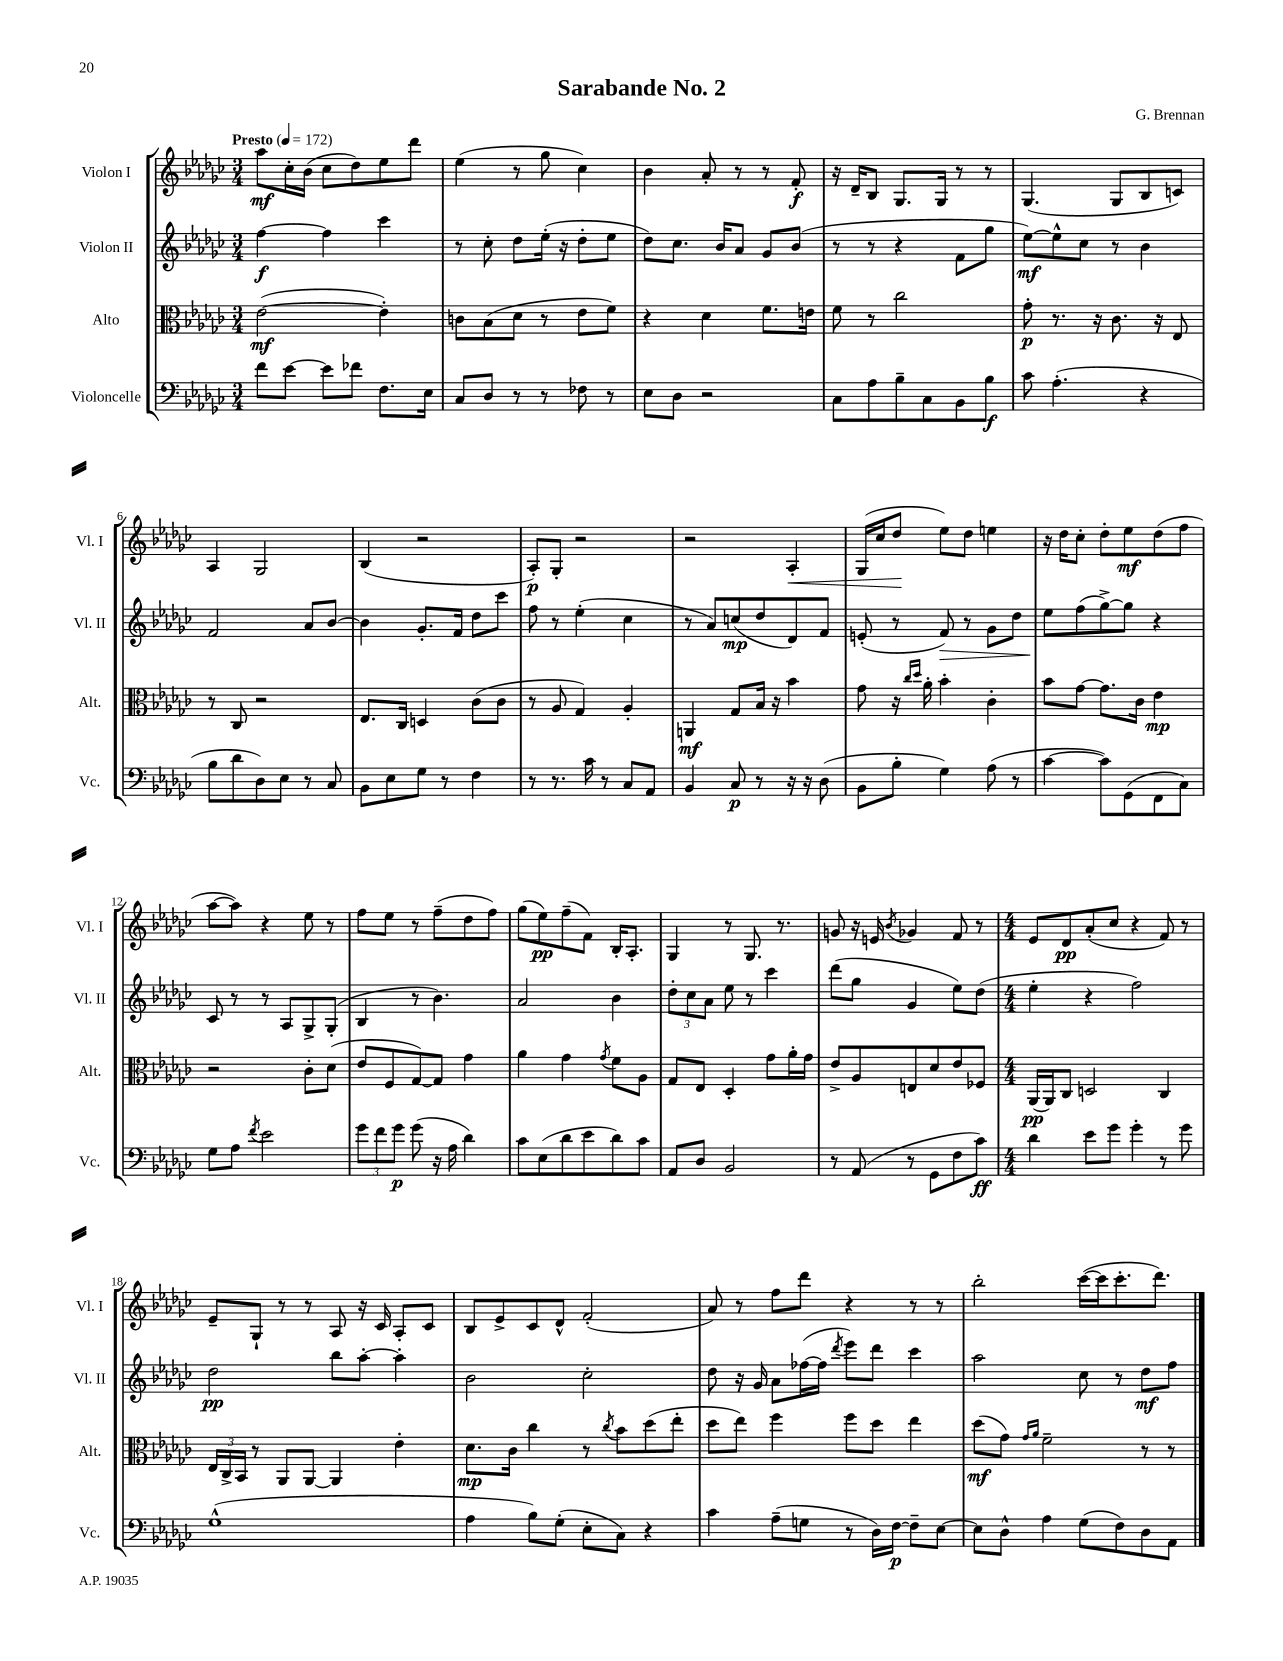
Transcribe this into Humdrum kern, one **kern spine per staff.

**kern	**dynam	**kern	**dynam	**kern	**dynam	**kern	**dynam
*part4	*part4	*part3	*part3	*part2	*part2	*part1	*part1
*staff4	*staff4	*staff3	*staff3	*staff2	*staff2	*staff1	*staff1
*I"Violoncelle	*	*I"Alto	*	*I"Violon II	*	*I"Violon I	*
*I'Vc.	*	*I'Alt.	*	*I'Vl. II	*	*I'Vl. I	*
*clefF4	*	*clefC3	*	*clefG2	*	*clefG2	*
*k[b-e-a-d-g-c-]	*	*k[b-e-a-d-g-c-]	*	*k[b-e-a-d-g-c-]	*	*k[b-e-a-d-g-c-]	*
*M3/4	*	*M3/4	*	*M3/4	*	*M3/4	*
*MM172	*	*MM172	*	*MM172	*	*MM172	*
=1	=1	=1	=1	=1	=1	=1	=1
!	!	!	!	!	!	!LO:TX:a:B:t=Presto	!
8f\L	.	([2e-\	mf	[4ff\	f	8aa-\L	mf
[8e-\J	.	.	.	.	.	16cc-'\L	.
.	.	.	.	.	.	(16b-\JJ	.
8e-\L]	.	.	.	4ff\]	.	8cc-\L	.
8f-X\J	.	.	.	.	.	8dd-\)	.
8.F\L	.	4e-'\])	.	4ccc-\	.	8ee-\	.
.	.	.	.	.	.	8ddd-\J	.
16E-\Jk	.	.	.	.	.	.	.
=2	=2	=2	=2	=2	=2	=2	=2
8C-/L	.	8cn\L	.	8r	.	(4ee-\	.
8D-/J	.	(8B-\	.	8cc-'\	.	.	.
8r	.	8d-\J	.	8dd-\L	.	8r	.
8r	.	8r	.	(16ee-'\Jk	.	8gg-\	.
.	.	.	.	16r	.	.	.
8F-X\	.	8e-\L	.	8dd-'\L	.	4cc-\)	.
8r	.	8f\J)	.	8ee-\J	.	.	.
=3	=3	=3	=3	=3	=3	=3	=3
8E-\L	.	4r	.	8dd-\L)	.	4b-\	.
8D-\J	.	.	.	8.cc-\J	.	.	.
2r	.	4d-\	.	.	.	8a-'/	.
.	.	.	.	16b-/KL	.	.	.
.	.	.	.	8a-/J	.	8r	.
.	.	8.f\L	.	8g-/L	.	8r	.
.	.	.	.	(8b-/J	.	8f'/	f
.	.	16en\Jk	.	.	.	.	.
=4	=4	=4	=4	=4	=4	=4	=4
8C-\L	.	8f\	.	8r	.	16r	.
.	.	.	.	.	.	16d-~/KL	.
8A-\	.	8r	.	8r	.	8B-/J	.
8B-~\	.	2cc-\	.	4r	.	8.G-/L	.
8C-\	.	.	.	.	.	.	.
.	.	.	.	.	.	16G-/Jk	.
8BB-\	.	.	.	8f\L	.	8r	.
8B-\J	f	.	.	8gg-\J	.	8r	.
=5	=5	=5	=5	=5	=5	=5	=5
8c-\	.	8g-'\	p	[8ee-\L)	mf	(4.G-/	.
(4.A-'\	.	8.r	.	8ee-^^\]	.	.	.
.	.	.	.	8cc-\J	.	.	.
.	.	16r	.	.	.	.	.
.	.	8.c-\	.	8r	.	8G-/L	.
4r	.	.	.	4b-\	.	8B-/	.
.	.	16r	.	.	.	.	.
.	.	8E-/	.	.	.	8cn/J)	.
!!LO:LB:g=z
=6	=6	=6	=6	=6	=6	=6	=6
8B-\L	.	8r	.	2f/	.	4A-/	.
8d-\	.	8C-/	.	.	.	.	.
8D-\)	.	2r	.	.	.	2G-/	.
8E-\J	.	.	.	.	.	.	.
8r	.	.	.	8a-/L	.	.	.
8C-/	.	.	.	[8b-/J	.	.	.
=7	=7	=7	=7	=7	=7	=7	=7
8BB-\L	.	8.E-/L	.	4b-\]	.	(4B-/	.
8E-\	.	.	.	.	.	.	.
.	.	16C-/Jk	.	.	.	.	.
8G-\J	.	4Dn/	.	8.g-'/L	.	2r	.
8r	.	.	.	.	.	.	.
.	.	.	.	16f/Jk	.	.	.
4F\	.	(8c-\L	.	8dd-\L	.	.	.
.	.	8c-\J	.	8ccc-\J	.	.	.
=8	=8	=8	=8	=8	=8	=8	=8
8r	.	8r	.	8ff\	.	8A-'/L)	p
8.r	.	8A-/	.	8r	.	8G-'/J	.
.	.	4G-/)	.	(4ee-'\	.	2r	.
16c-\	.	.	.	.	.	.	.
8r	.	.	.	.	.	.	.
8C-/L	.	4A-'/	.	4cc-\	.	.	.
8AA-/J	.	.	.	.	.	.	.
=9	=9	=9	=9	=9	=9	=9	=9
4BB-/	.	4AAn/	mf	8r	.	2r	.
.	.	.	.	8a-/L)	.	.	.
8C-/	p	8G-/L	.	(8ccn/	mp	.	.
8r	.	16B-/Jk	.	8dd-/	.	.	.
.	.	16r	.	.	.	.	.
!	!	!	!	!	!	!	!LO:HP:b
16r	.	4b-\	.	8d-/)	.	4A-'/	<
16r	.	.	.	.	.	.	.
(8D-\	.	.	.	8f/J	.	.	.
=10	=10	=10	=10	=10	=10	=10	=10
8BB-\L	.	8g-\	.	(8en'/	.	(16G-/LL	.
.	.	.	.	.	.	16cc-/J	.
8B-'\J	.	16r	.	8r	.	8dd-/J	.
.	.	16qqcc-/LL	.	.	.	.	.
.	.	16qqdd-/JJ	.	.	.	.	.
.	.	16a-'\	.	.	.	.	.
!	!	!	!	!	!LO:HP:b	!	!
4G-\)	.	4b-'\	.	8f/)	>	8ee-\L)	[
.	.	.	.	8r	.	8dd-\J	.
(8A-\	.	4c-'\	.	8g-\L	.	4een\	.
8r	.	.	.	8dd-\J	.	.	.
=11	=11	=11	=11	=11	=11	=11	=11
[4c-\	.	8b-\L	.	8ee-\L	.	16r	.
.	.	.	.	.	.	16dd-\KL	.
.	.	[8g-\J	.	(8ff\	]	8cc-'\J	.
8c-\L])	.	8.g-\L]	.	[8gg-^\)	.	8dd-'\L	.
(8GG-\	.	.	.	8gg-\J]	.	8ee-\	mf
.	.	16c-\Jk	.	.	.	.	.
8FF\	.	4e-\	mp	4r	.	(8dd-\	.
8C-\J)	.	.	.	.	.	8ff\J	.
!!LO:LB:g=z
=12	=12	=12	=12	=12	=12	=12	=12
8G-\L	.	2r	.	8c-/	.	[8aa-\L	.
8A-\J	.	.	.	8r	.	8aa-\J])	.
8qf/	.	.	.	.	.	.	.
2e-\	.	.	.	8r	.	4r	.
.	.	.	.	8A-/L	.	.	.
.	.	8c-'\L	.	8G-^/	.	8ee-\	.
.	.	(8d-\J	.	(8G-'/J	.	8r	.
=13	=13	=13	=13	=13	=13	=13	=13
12g-\L	.	8e-/L	.	4B-/	.	8ff\L	.
12f\	.	.	.	.	.	.	.
.	.	8F/	.	.	.	8ee-\J	.
12g-\J	p	.	.	.	.	.	.
(8g-\	.	[8G-/)	.	8r	.	8r	.
16r	.	8G-/J]	.	4.b-\)	.	(8ff~\L	.
16A-\	.	.	.	.	.	.	.
4d-\)	.	4g-\	.	.	.	8dd-\	.
.	.	.	.	.	.	8ff\J)	.
=14	=14	=14	=14	=14	=14	=14	=14
8c-\L	.	4a-\	.	2a-/	.	(8gg-\L	.
(8E-\	.	.	.	.	.	8ee-\)	pp
8d-\	.	4g-\	.	.	.	(8ff~\	.
8e-\	.	.	.	.	.	8f\J)	.
.	.	8qg-/	.	.	.	.	.
8d-\)	.	8f\L	.	4b-\	.	16B-'/KL	.
.	.	.	.	.	.	8.A-'/J	.
8c-\J	.	8A-\J	.	.	.	.	.
=15	=15	=15	=15	=15	=15	=15	=15
8AA-/L	.	8G-/L	.	12dd-'\L	.	4G-/	.
.	.	.	.	12cc-\	.	.	.
8D-/J	.	8E-/J	.	.	.	.	.
.	.	.	.	12a-\J	.	.	.
2BB-/	.	4D-'/	.	8ee-\	.	8r	.
.	.	.	.	8r	.	8.G-/	.
.	.	8g-\L	.	4ccc-\	.	.	.
.	.	.	.	.	.	8.r	.
.	.	16a-'\L	.	.	.	.	.
.	.	16g-\JJ	.	.	.	.	.
=16	=16	=16	=16	=16	=16	=16	=16
8r	.	8e-^/L	.	(8ddd-\L	.	8gn/	.
(8AA-/	.	8A-/	.	8gg-\J	.	16r	.
.	.	.	.	.	.	16en/	.
.	.	.	.	.	.	8qb-/	.
8r	.	8En/	.	4g-/	.	4g-X/	.
8GG-\L	.	8d-/	.	.	.	.	.
8F\	.	8e-/	.	8ee-\L)	.	8f/	.
8c-\J)	ff	8F-X/J	.	(8dd-\J	.	8r	.
=17	=17	=17	=17	=17	=17	=17	=17
*M4/4	*	*M4/4	*	*M4/4	*	*M4/4	*
4d-\	.	(16AA-/LL	pp	4ee-'\	.	8e-/L	.
.	.	16AA-/J)	.	.	.	.	.
.	.	8C-/J	.	.	.	8d-/	pp
8e-\L	.	2Dn/	.	4r	.	(8a-'/	.
8g-\J	.	.	.	.	.	8cc-/J	.
4g-'\	.	.	.	2ff\)	.	4r	.
8r	.	4C-/	.	.	.	8f/)	.
8g-\	.	.	.	.	.	8r	.
!!LO:LB:g=z
=18	=18	=18	=18	=18	=18	=18	=18
(1G-^^	.	24E-/LL	.	2dd-\	pp	8e-~/L	.
.	.	24C-^/	.	.	.	.	.
.	.	24BB-/JJ	.	.	.	.	.
.	.	8r	.	.	.	8G-`/J	.
.	.	8AA-/L	.	.	.	8r	.
.	.	[8AA-/J	.	.	.	8r	.
.	.	4AA-/]	.	8bb-\L	.	8A-/	.
.	.	.	.	[8aa-'\J	.	16r	.
.	.	.	.	.	.	16c-/	.
.	.	4e-'\	.	4aa-'\]	.	8A-'/L	.
.	.	.	.	.	.	8c-/J	.
=19	=19	=19	=19	=19	=19	=19	=19
4A-\	.	8.d-\L	mp	2b-\	.	8B-/L	.
.	.	.	.	.	.	8e-^/	.
.	.	16c-\Jk	.	.	.	.	.
8B-\L)	.	4cc-\	.	.	.	8c-/	.
(8G-'\J	.	.	.	.	.	8d-^^/J	.
8E-'\L	.	8r	.	2cc-'\	.	(2f'/	.
.	.	8qcc-/	.	.	.	.	.
8C-\J)	.	8b-\L	.	.	.	.	.
4r	.	(8dd-\	.	.	.	.	.
.	.	8ee-'\J	.	.	.	.	.
=20	=20	=20	=20	=20	=20	=20	=20
4c-\	.	8dd-\L	.	8dd-\	.	8a-/)	.
.	.	8ee-\J)	.	16r	.	8r	.
.	.	.	.	16g-/	.	.	.
(8A-~\L	.	4ff\	.	8a-\L	.	8ff\L	.
8Gn\J	.	.	.	([16ff-X\L	.	8ddd-\J	.
.	.	.	.	16ff-\JJ]	.	.	.
.	.	.	.	8qddd-/	.	.	.
8r	.	8ff\L	.	8eee-\L)	.	4r	.
16D-\LL)	.	8dd-\J	.	8ddd-\J	.	.	.
[16F\JJ	p	.	.	.	.	.	.
8F~\L]	.	4ee-\	.	4ccc-\	.	8r	.
[8E-\J	.	.	.	.	.	8r	.
=21	=21	=21	=21	=21	=21	=21	=21
8E-\L]	.	(8dd-\L	mf	2aa-\	.	2bb-'\	.
8D-^^\J	.	8g-\J)	.	.	.	.	.
.	.	16qqg-/LL	.	.	.	.	.
.	.	16qqa-/JJ	.	.	.	.	.
4A-\	.	2f~\	.	.	.	.	.
(8G-\L	.	.	.	8cc-\	.	([16ccc-\LL	.
.	.	.	.	.	.	16ccc-\J]	.
8F\)	.	.	.	8r	.	8.ccc-'\	.
8D-\	.	8r	.	8dd-\L	mf	.	.
.	.	.	.	.	.	8.ddd-\J)	.
8AA-\J	.	8r	.	8ff\J	.	.	.
==	==	==	==	==	==	==	==
*-	*-	*-	*-	*-	*-	*-	*-
